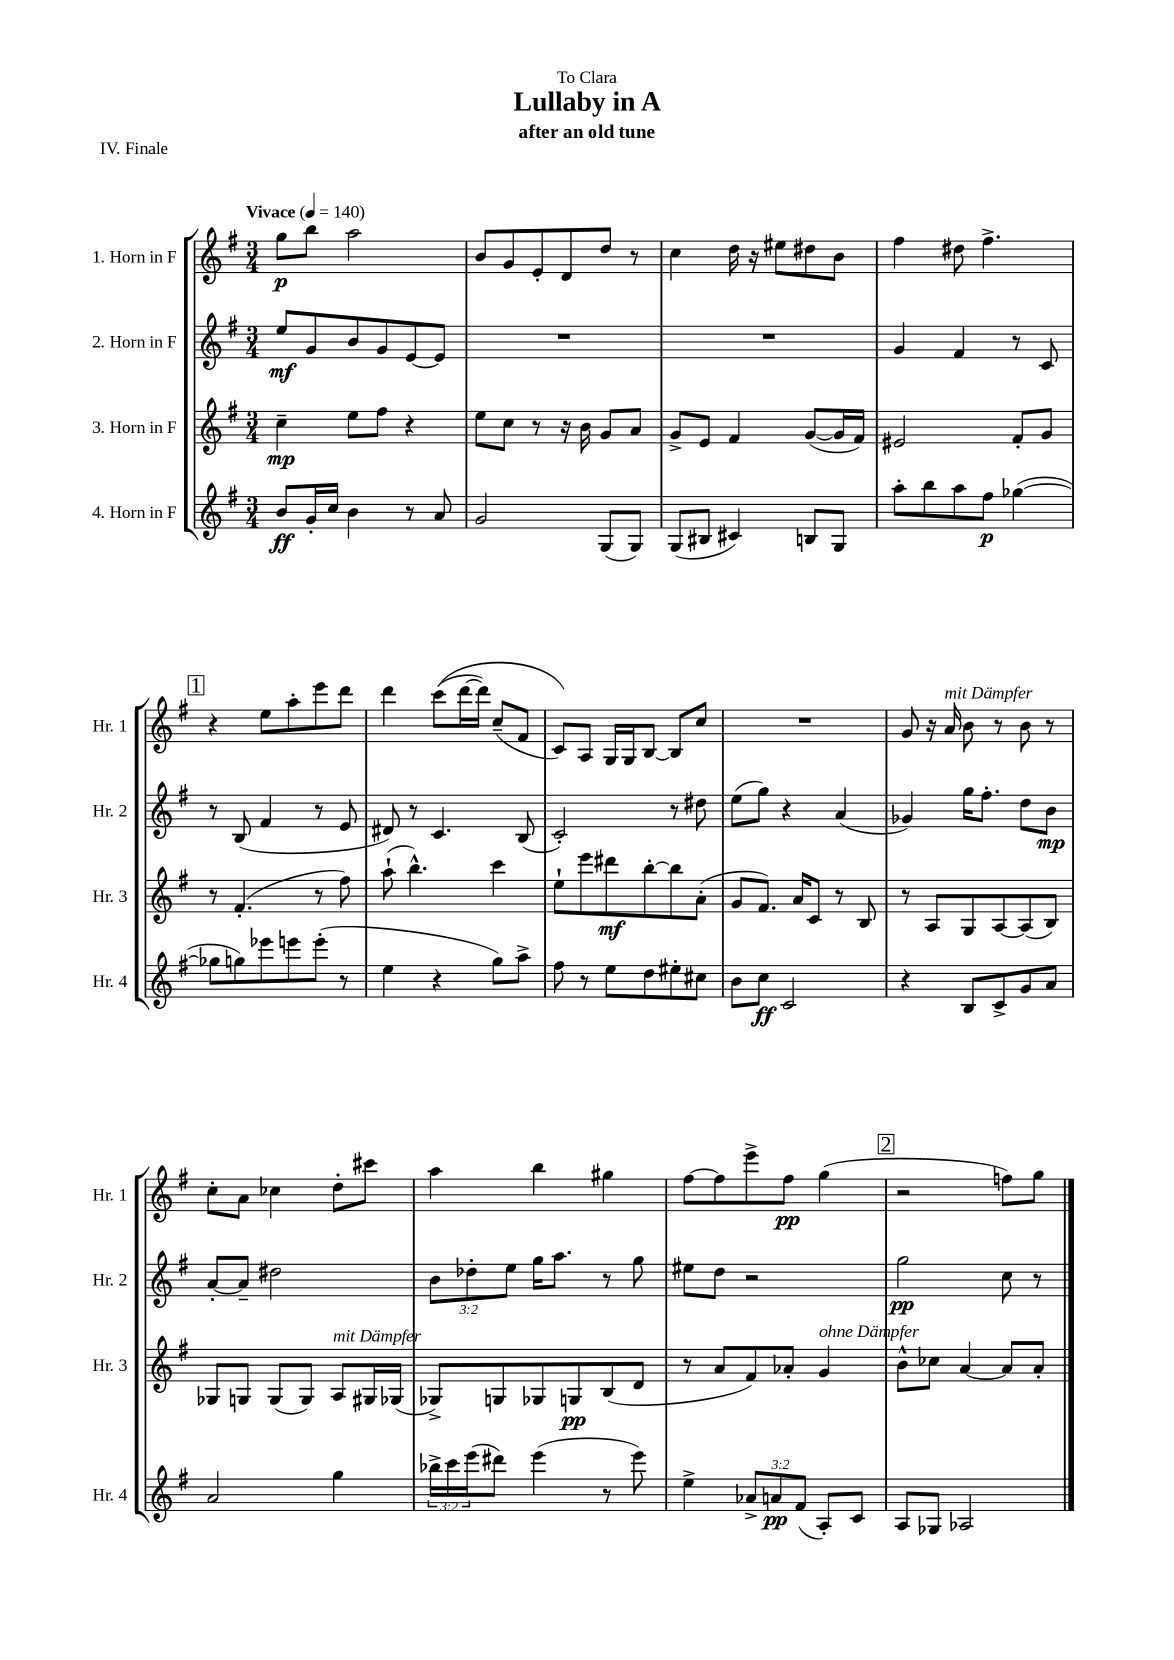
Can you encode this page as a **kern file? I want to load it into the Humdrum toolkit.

**kern	**kern	**kern	**kern
*staff4	*staff3	*staff2	*staff1
*clefG2	*clefG2	*clefG2	*clefG2
*k[f#]	*k[f#]	*k[f#]	*k[f#]
*M3/4	*M3/4	*M3/4	*M3/4
*MM140	*MM140	*MM140	*MM140
8b	4cc~	8ee	8gg
16g'	.	8g	8bb
16cc	.	.	.
4b	8ee	8b	2aa
.	8ff#	8g	.
8r	4r	[8e	.
8a	.	8e]	.
=	=	=	=
2g	8ee	2.r	8b
.	8cc	.	8g
.	8r	.	8e'
.	16r	.	8d
.	16b	.	.
(8G	8g	.	8dd
8G)	8a	.	8r
=	=	=	=
(8G	8g^	2.r	4cc
8B#	8e	.	.
4c#)	4f#	.	16dd
.	.	.	16r
.	.	.	8ee#
8B	([8g	.	8dd#
8G	16g]	.	8b
.	16f#)	.	.
=	=	=	=
8aa'	2e#	4g	4ff#
8bb	.	.	.
8aa	.	4f#	8dd#
8ff#	.	.	4.ff#^
([4gg-	8f#'	8r	.
.	8g	8c	.
=	=	=	=
8gg-]	8r	8r	4r
8gg)	(4.f#'	(8B	.
8eee-	.	4f#	8ee
8eee	.	.	8aa'
(8eee'	8r	8r	8eee
8r	8ff#)	8e	8ddd
=	=	=	=
4ee	(8aa`	8d#)	4ddd
.	4.bb^^)	8r	.
4r	.	4.c	&((8ccc
.	.	.	[16ddd
.	.	.	16ddd])
8gg)	4ccc	.	(8cc~
8aa^	.	(8B	8f#
=	=	=	=
8ff#	8ee`	2c')	8c)&)
8r	8eee	.	8A
8ee	8ddd#	.	16G
.	.	.	16G
8dd	[8bb'	.	[8B
8ee#'	8bb]	8r	8B]
8cc#	(8a'	8dd#	8cc
=	=	=	=
8b	8g	(8ee	2.r
8cc	8.f#)	8gg)	.
2c	.	4r	.
.	16a	.	.
.	8c	.	.
.	8r	(4a	.
.	8B	.	.
=	=	=	=
4r	8r	4g-)	8g
.	8A	.	16r
.	.	.	16a
8B	8G	16gg	8b
.	.	8.ff#'	.
8c^	[8A	.	8r
8g	(8A]	8dd	8b
8a	8B)	8b	8r
=	=	=	=
2a	8G-	[8a'	8cc'
.	8G	8a~]	8a
.	(8G	2dd#	4cc-
.	8G)	.	.
4gg	8A	.	8dd'
.	16G#	.	8ccc#
.	(16G-	.	.
=	=	=	=
24bb-^	8G-^)	12b	4aa
24ccc	.	.	.
(24eee	.	12dd-'	.
8ddd#)	8G	.	.
.	.	12ee	.
(4eee	8G-	16gg	4bb
.	.	8.aa	.
.	8G	.	.
8r	(8B	8r	4gg#
8eee)	8d	8gg	.
=	=	=	=
4ee^	8r	8ee#	[8ff#
.	8a	8dd	8ff#]
12a-^	8f#)	2r	8eee^
12a	.	.	.
.	8a-'	.	8ff#
(12f#	.	.	.
8A')	4g	.	(4gg
8c	.	.	.
=	=	=	=
8A	8b^^	2gg	2r
8G-	8cc-	.	.
2A-	[4a	.	.
.	8a]	8cc	8ff)
.	8a'	8r	8gg
==	==	==	==
*-	*-	*-	*-
